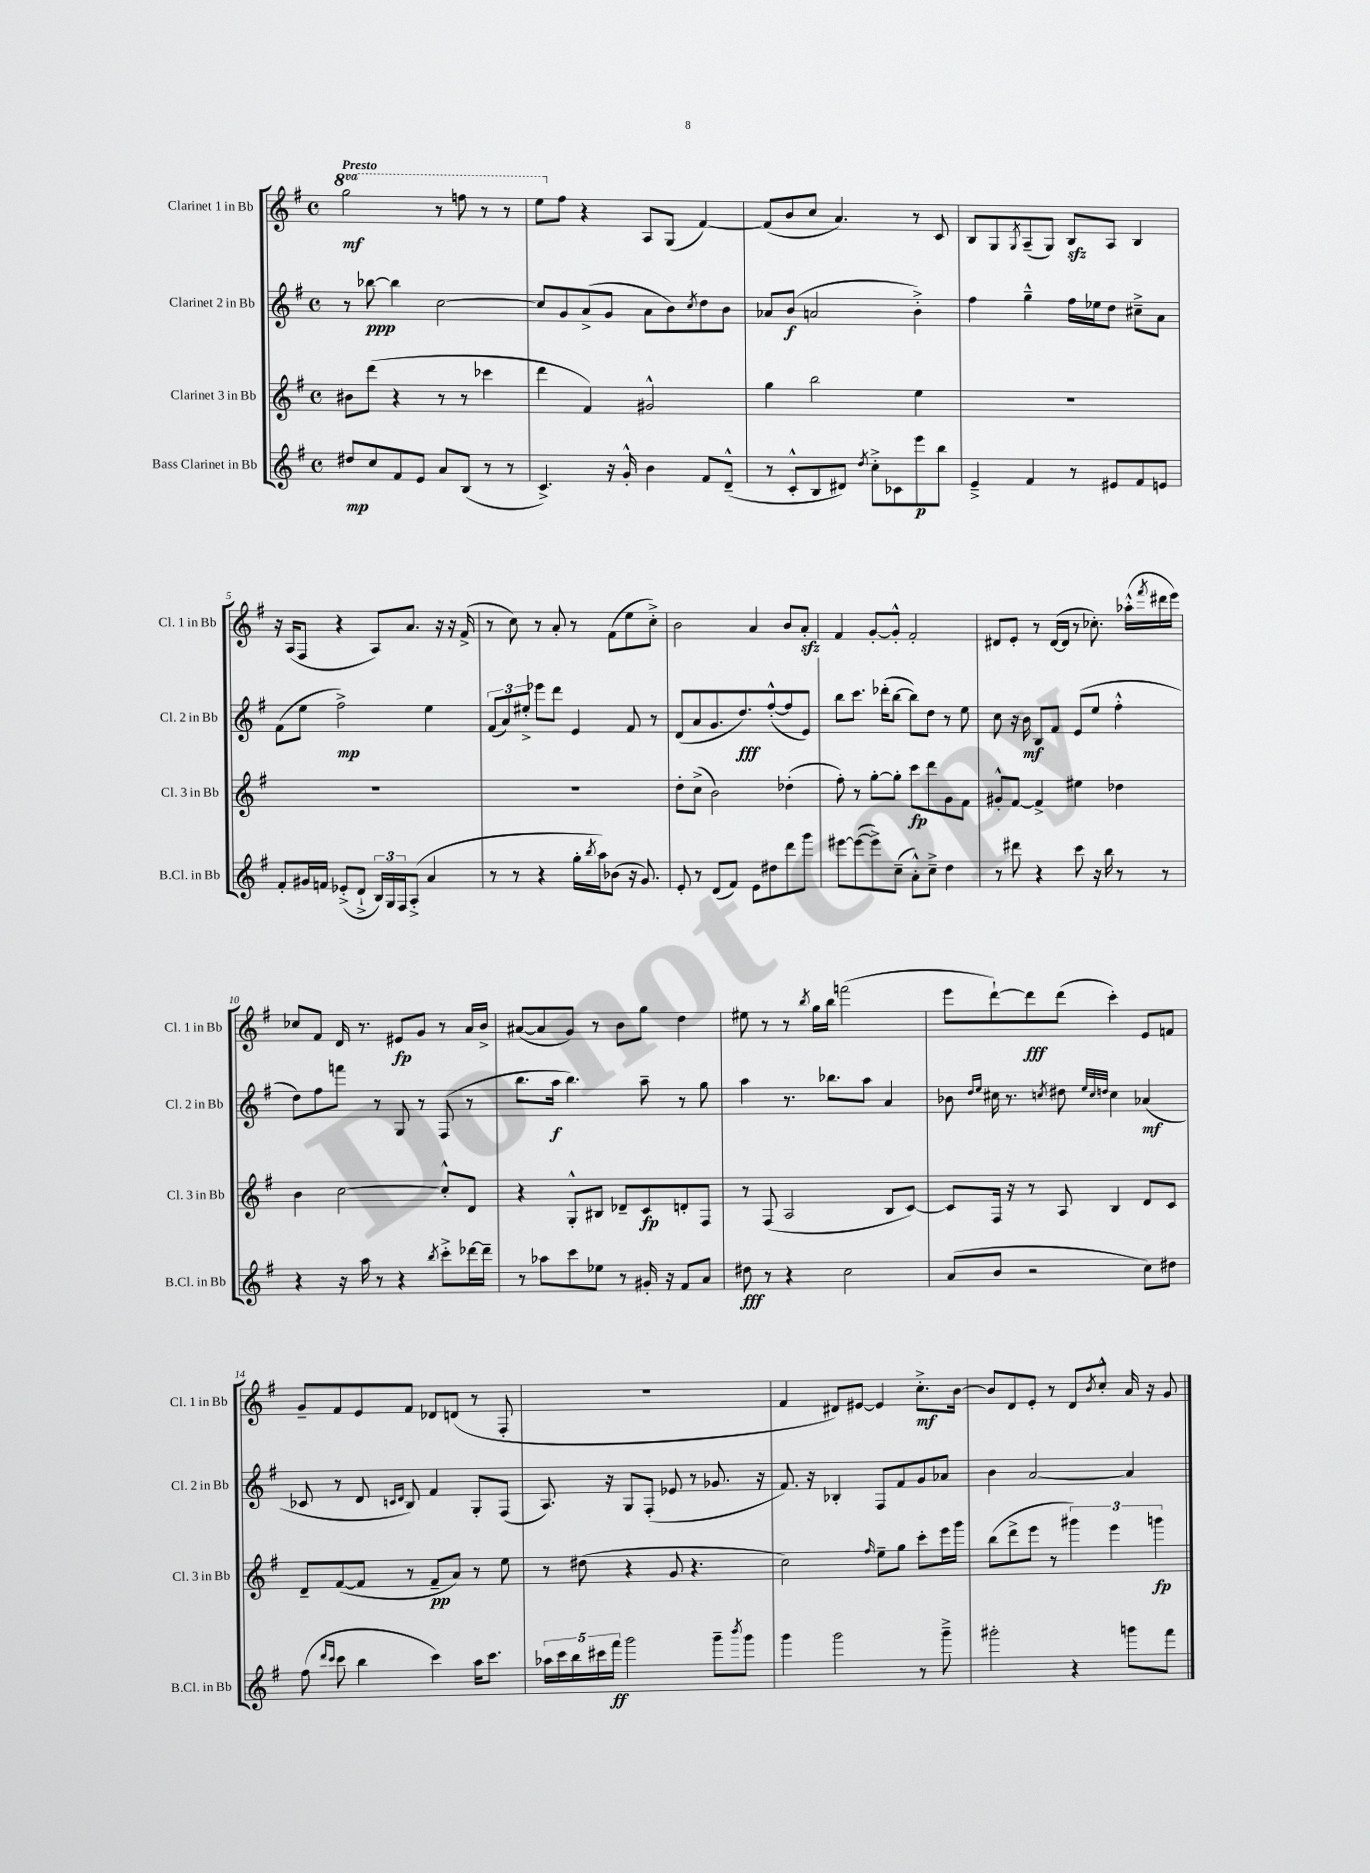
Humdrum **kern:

**kern	**dynam	**kern	**dynam	**kern	**dynam	**kern	**dynam
*part4	*part4	*part3	*part3	*part2	*part2	*part1	*part1
*staff4	*staff4	*staff3	*staff3	*staff2	*staff2	*staff1	*staff1
*I"Bass Clarinet in Bb	*	*I"Clarinet 3 in Bb	*	*I"Clarinet 2 in Bb	*	*I"Clarinet 1 in Bb	*
*I'B.Cl. in Bb	*	*I'Cl. 3 in Bb	*	*I'Cl. 2 in Bb	*	*I'Cl. 1 in Bb	*
*clefG2	*	*clefG2	*	*clefG2	*	*clefG2	*
*k[f#]	*	*k[f#]	*	*k[f#]	*	*k[f#]	*
*M4/4	*	*M4/4	*	*M4/4	*	*M4/4	*
*met(c)	*	*met(c)	*	*met(c)	*	*met(c)	*
*	*	*	*	*	*	*8va	*
=1	=1	=1	=1	=1	=1	=1	=1
!	!	!	!	!	!	!LO:TX:a:B:t=Presto	!
8dd#X/L	mp	8b#X\L	.	8r	.	2ggg\	mf
8cc/	.	(8ddd\J	.	[8bb-X\	ppp	.	.
8f#/	.	4r	.	4bb-\]	.	.	.
8e/J	.	.	.	.	.	.	.
8a/L	.	8r	.	[2cc\	.	8r	.
(8B/J	.	8r	.	.	.	8fffn\	.
8r	.	4ccc-X\	.	.	.	8r	.
8r	.	.	.	.	.	8r	.
=2	=2	=2	=2	=2	=2	=2	=2
4.c^/)	.	4ddd\	.	8cc/L]	.	8eee\L	.
*	*	*	*	*	*	*X8va	*
.	.	.	.	8g/	.	8ff#\J	.
.	.	4f#/)	.	(8a^/	.	4r	.
16r	.	.	.	8g/J	.	.	.
16g'^^/	.	.	.	.	.	.	.
4b\	.	2g#X^^/	.	8a\L	.	8A/L	.
.	.	.	.	8b\)	.	(8G/J	.
.	.	.	.	8qcc/	.	.	.
8f#/L	.	.	.	8dd\	.	[4f#/)	.
(8d~^^/J	.	.	.	8b\J	.	.	.
=3	=3	=3	=3	=3	=3	=3	=3
8r	.	4gg\	.	8a-X/L	.	(8f#/L]	.
8c'^^/L	.	.	.	(8b/J	f	8b/	.
8B/	.	2bb\	.	2an/	.	8cc/J	.
8d#X/J)	.	.	.	.	.	4.a/)	.
8qdd/	.	.	.	.	.	.	.
8cc'^\L	.	.	.	.	.	.	.
8c-X\	.	.	.	.	.	.	.
8eee\	p	4ee\	.	4b'^\)	.	8r	.
8bb\J	.	.	.	.	.	8c/	.
=4	=4	=4	=4	=4	=4	=4	=4
4e~^/	.	1r	.	4ff#\	.	8B/L	.
.	.	.	.	.	.	8G/	.
.	.	.	.	.	.	8qG/	.
4f#/	.	.	.	4gg~^^\	.	(8A~/	.
.	.	.	.	.	.	8G/J)	.
8r	.	.	.	16ff#\LL	.	8Bzz/L	.
.	.	.	.	16ee-X\J	.	.	.
8e#X/L	.	.	.	8dd\J	.	8A/J	.
8f#/	.	.	.	8cc#X~^\L	.	4B/	.
8en/J	.	.	.	8a\J	.	.	.
!!LO:LB:g=z
=5	=5	=5	=5	=5	=5	=5	=5
8f#'/L	.	1r	.	(8f#\L	.	16r	.
.	.	.	.	.	.	(16A/KL	.
16g#X/L	.	.	.	8ee\J	.	8F#/J	.
16fn/JJ	.	.	.	.	.	.	.
(8e-X'^/L	.	.	.	2ff#^\)	mp	4r	.
8d`^/J	.	.	.	.	.	.	.
24B/LL)	.	.	.	.	.	8A/L)	.
24G/	.	.	.	.	.	.	.
24F#/J	.	.	.	.	.	.	.
(8A'^/J	.	.	.	.	.	8.a/J	.
4a/	.	.	.	4ee\	.	.	.
.	.	.	.	.	.	16r	.
.	.	.	.	.	.	16r	.
.	.	.	.	.	.	(16f#^/	.
=6	=6	=6	=6	=6	=6	=6	=6
8r	.	1r	.	(12f#/L	.	8r	.
.	.	.	.	12a/)	.	.	.
8r	.	.	.	.	.	8cc\)	.
.	.	.	.	12ee#X'^/J	.	.	.
4r	.	.	.	8eee-X\L	.	8r	.
.	.	.	.	8ddd\J	.	8a'/	.
16gg'\LL	.	.	.	4e/	.	8r	.
8qbb/	.	.	.	.	.	.	.
16aa\J)	.	.	.	.	.	.	.
(8b-X\J	.	.	.	.	.	(8f#\L	.
16r	.	.	.	8f#/	.	8ee\	.
8.g/)	.	.	.	.	.	.	.
.	.	.	.	8r	.	8cc'^\J)	.
=7	=7	=7	=7	=7	=7	=7	=7
8e'/	.	8dd'\L	.	(8d/L	.	2b\	.
8r	.	(8cc^\J	.	8a/	.	.	.
(8d/L	.	2b\)	.	8.g/	.	.	.
8f#/J)	.	.	.	.	.	.	.
.	.	.	.	8.dd/)	fff	.	.
8e\L	.	.	.	.	.	4a/	.
8dd#X\	.	.	.	([8ff#'^^/	.	.	.
8ddd\	.	(4dd-X'\	.	8ff#/]	.	8b/L	.
8ggg\J	.	.	.	8e/J)	.	8azz'/J	.
=8	=8	=8	=8	=8	=8	=8	=8
[8eee#X\L	.	8ff#'\)	.	8bb\L	.	4f#/	.
(8eee#\_	.	8r	.	8.ccc\J	.	.	.
8eee#^\])	.	[8gg'\L	.	.	.	[8g'/L	.
.	.	.	.	(16ddd-X'\KL	.	.	.
(8cc~\J	.	8gg'\J]	.	[8bb\J	.	8g'^^/J]	.
8a'^^\L)	.	8ccc\L	fp	8bb\L])	.	2f#'/	.
8cc~^\J	.	8ddd\	.	8dd\J	.	.	.
4dd\	.	8g\	.	8r	.	.	.
.	.	8f#\J	.	8ee\	.	.	.
=9	=9	=9	=9	=9	=9	=9	=9
8r	.	8g#X'^^/L	.	8cc\	.	8d#X/L	.
8ddd#X\	.	[8f#/J	.	16r	.	8e'/J	.
.	.	.	.	16b\	mf	.	.
4r	.	4f#^/]	.	8B/L	.	8r	.
.	.	.	.	8f#/J	.	([16d#/LL	.
.	.	.	.	.	.	16d#/JJ]	.
8ccc\	.	4ee#X\	.	(8e/L	.	8r	.
16r	.	.	.	8ee/J	.	8.cc-X'\)	.
16bb\	.	.	.	.	.	.	.
8r	.	4dd-X\	.	4ff#'^^\	.	.	.
.	.	.	.	.	.	(16aa-X'^^\LL	.
.	.	.	.	.	.	8qfff#/	.
8r	.	.	.	.	.	16ddd#X\	.
.	.	.	.	.	.	16eee\JJ)	.
!!LO:LB:g=z
=10	=10	=10	=10	=10	=10	=10	=10
4r	.	4b\	.	8dd\L)	.	8cc-X/L	.
.	.	.	.	8ff#\	.	8f#/J	.
16r	.	[2cc\	.	8fffn\J	.	16d/	.
16aa\	.	.	.	.	.	8.r	.
8r	.	.	.	8r	.	.	.
4r	.	.	.	8G/	.	8e#X/L	fp
.	.	.	.	8r	.	8g/J	.
8qbb/	.	.	.	.	.	.	.
8ccc'^\L	.	8cc'^^/L]	.	(8F#/	.	8r	.
[16ddd-X\L	.	8d/J	.	8r	.	16a/LL	.
16ddd-~\JJ]	.	.	.	.	.	16b^/JJ	.
=11	=11	=11	=11	=11	=11	=11	=11
8r	.	4r	.	8.bb\L	.	([8a#X/L	.
8aa-X\L	.	.	.	.	.	8a#/]	.
.	.	.	.	16aa\Jk	f	.	.
8ccc\	.	8G'^^/L	.	4.bb\)	.	8g/J)	.
8ee-X\J	.	8B#X/J	.	.	.	8r	.
8r	.	8d-X~/L	.	.	.	8b\L	.
16g#X'/	.	8c/	fp	8aa~\	.	8gg\J	.
16r	.	.	.	.	.	.	.
8f#/L	.	8dn'/	.	8r	.	4dd\	.
8a/J	.	8F#/J	.	8gg\	.	.	.
=12	=12	=12	=12	=12	=12	=12	=12
8dd#X\	fff	8r	.	4aa\	.	8ee#X\	.
8r	.	(8F#/	.	.	.	8r	.
4r	.	2A/	.	8.r	.	8r	.
.	.	.	.	.	.	8qbb/	.
.	.	.	.	.	.	16gg\LL	.
.	.	.	.	8.bb-X\L	.	16bb\JJ	.
2cc\	.	.	.	.	.	(2fffn\	.
.	.	.	.	8aa\J	.	.	.
.	.	8B/L	.	4a/	.	.	.
.	.	[8c/J)	.	.	.	.	.
=13	=13	=13	=13	=13	=13	=13	=13
(8a/L	.	8c/L]	.	8b-X\	.	8eee\L	.
.	.	.	.	16qqdd/LL	.	.	.
.	.	.	.	16qqee/JJ	.	.	.
8b/J	.	16F#/Jk	.	16cc#X\	.	[8ddd`\)	.
.	.	16r	.	8.r	.	.	.
2r	.	8r	.	.	.	8ddd\]	fff
.	.	.	.	8qccn/	.	.	.
.	.	8A/	.	8dd#X\	.	(8ddd\J	.
.	.	.	.	32qqee/LLL	.	.	.
.	.	.	.	32qqcc/	.	.	.
.	.	.	.	32qqddn/JJJ	.	.	.
.	.	4B/	.	4cc\	.	4ccc'\)	.
8cc\L)	.	8d/L	.	(4a-X/	mf	8e/L	.
8dd#X\J	.	8c/J	.	.	.	8fn/J	.
!!LO:LB:g=z
=14	=14	=14	=14	=14	=14	=14	=14
(8ff#\	.	8d~/L	.	8c-X/	.	8g~/L	.
16qqddd/LL	.	.	.	.	.	.	.
16qqccc/JJ	.	.	.	.	.	.	.
8ccc\	.	([8f#/	.	8r	.	8f#/	.
4bb\	.	8f#/J]	.	8d/	.	8e/	.
.	.	.	.	16qqcn/LL	.	.	.
.	.	.	.	16qqd/JJ	.	.	.
.	.	8r	.	8B/)	.	8f#/J	.
4ccc\)	.	8f#~/L	pp	4f#/	.	8d-X/L	.
.	.	8a/J)	.	.	.	(8dn/J	.
16aa\KL	.	8r	.	8G'/L	.	8r	.
8.ccc\J	.	.	.	.	.	.	.
.	.	8ee\	.	(8F#/J	.	8F#'/	.
=15	=15	=15	=15	=15	=15	=15	=15
20aa-X\LL	.	8r	.	8.A/)	.	1r	.
20ccc\	.	.	.	.	.	.	.
20bb\	.	.	.	.	.	.	.
.	.	(8dd#X\	.	.	.	.	.
20ccc#X\	.	.	.	.	.	.	.
.	.	.	.	16r	.	.	.
20fff#\JJ	ff	.	.	.	.	.	.
2ggg\	.	4r	.	8G/L	.	.	.
.	.	.	.	(8F#'/J	.	.	.
.	.	8g/	.	8e-X/	.	.	.
.	.	4.r	.	8r	.	.	.
8ggg~\L	.	.	.	8.g-X/	.	.	.
8qbbb/	.	.	.	.	.	.	.
8ggg\J	.	.	.	.	.	.	.
.	.	.	.	16r	.	.	.
=16	=16	=16	=16	=16	=16	=16	=16
4ggg\	.	2cc\)	.	8.f#/)	.	4f#/	.
.	.	.	.	16r	.	.	.
2ggg\	.	.	.	4B-X'/	.	8d#X/L)	.
.	.	.	.	.	.	[8e#X/J	.
.	.	16qqff#/	.	.	.	.	.
.	.	8ee~\L	.	8F#/L	.	4e#/]	.
.	.	8gg\J	.	8f#/	.	.	.
8r	.	8ccc'\L	.	8g/	.	8.cc'^\L	mf
8ggg~^\	.	16eee\L	.	8a-X/J	.	.	.
.	.	16ggg\JJ	.	.	.	[16b\Jk	.
=17	=17	=17	=17	=17	=17	=17	=17
2ggg#X'\	.	(8bb\L	.	4b\	.	8b/L]	.
.	.	8ddd^\	.	.	.	8d/	.
.	.	8eee\J	.	[2a/	.	8e'/J	.
.	.	8r	.	.	.	8r	.
4r	.	6ggg#X\)	.	.	.	8d/L	.
.	.	.	.	.	.	8qb/	.
.	.	.	.	.	.	8cc'^^/J	.
.	.	6eee\	.	.	.	.	.
8gggn\L	.	.	.	4a/]	.	16a/	.
.	.	.	.	.	.	16r	.
.	.	6gggn\	fp	.	.	.	.
8fff#\J	.	.	.	.	.	8g/	.
==	==	==	==	==	==	==	==
*-	*-	*-	*-	*-	*-	*-	*-
